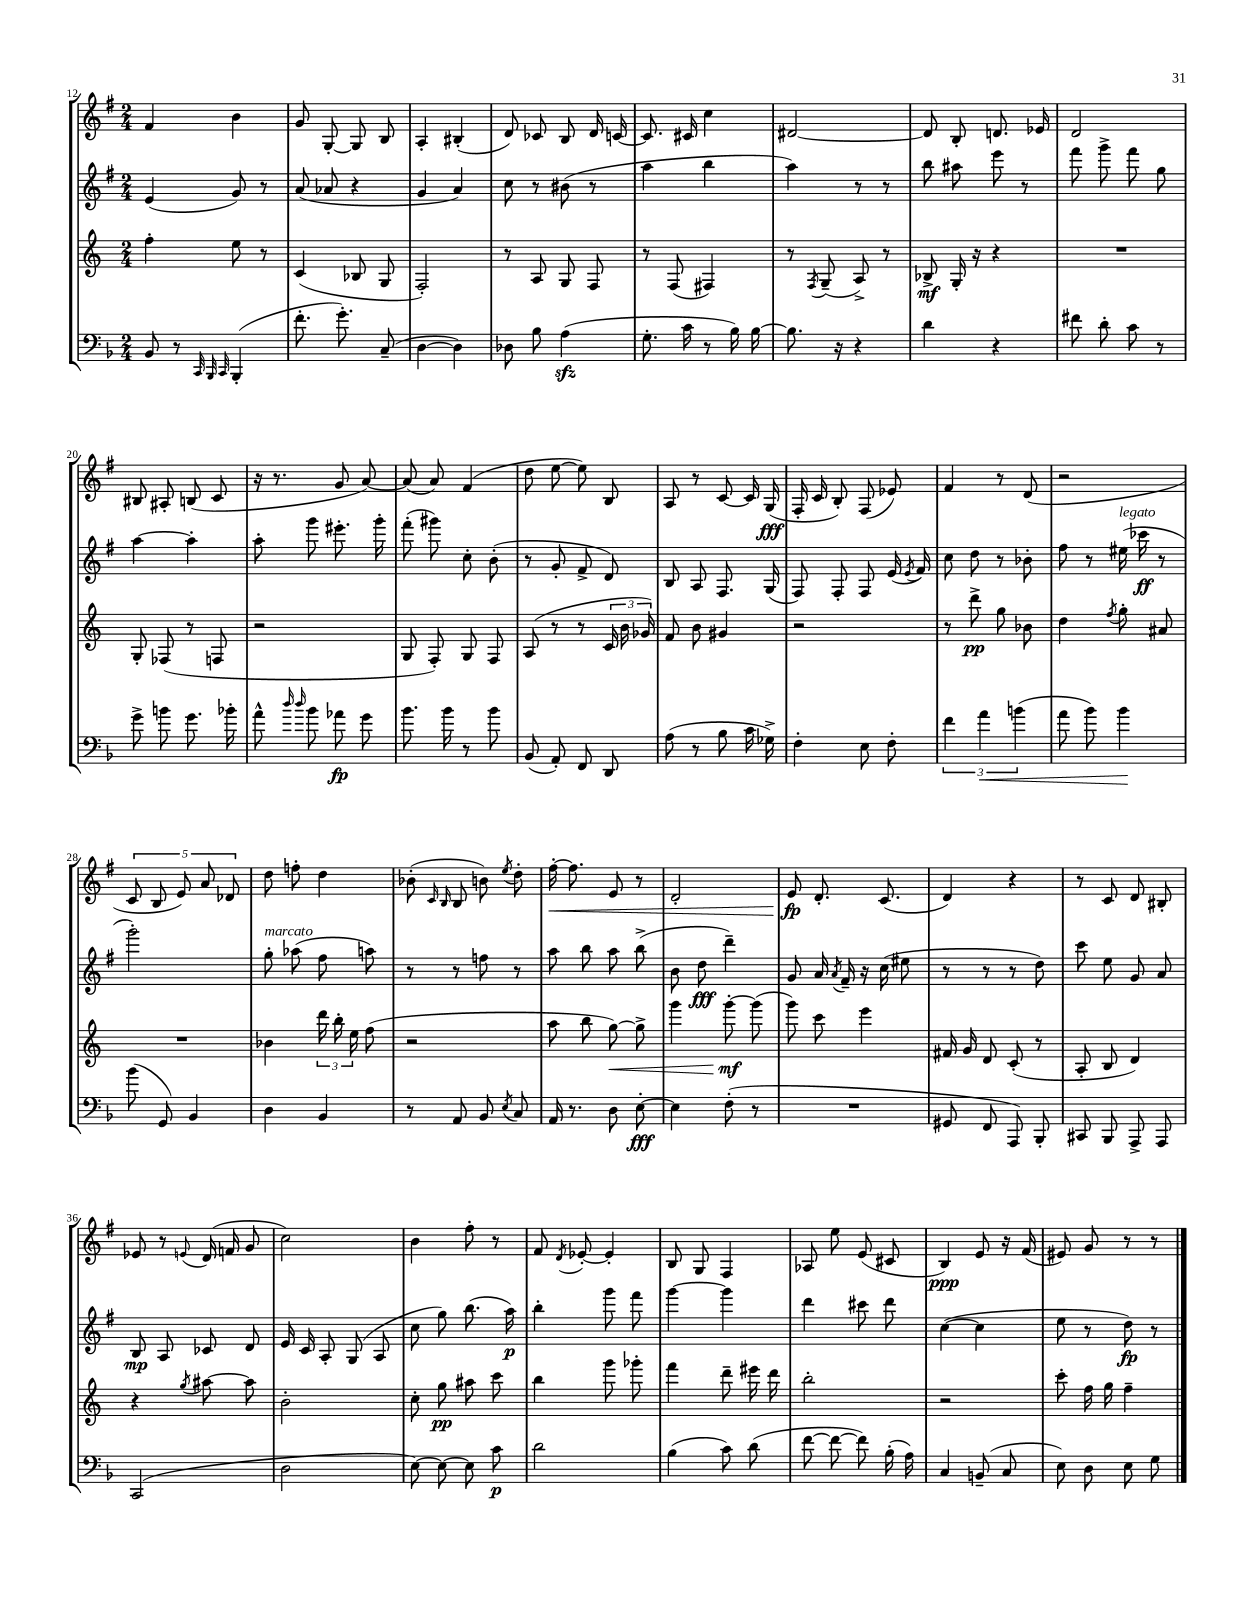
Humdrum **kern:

**kern	**kern	**kern	**kern
*staff4	*staff3	*staff2	*staff1
*clefF4	*clefG2	*clefG2	*clefG2
*k[b-]	*k[]	*k[f#]	*k[f#]
*M2/4	*M2/4	*M2/4	*M2/4
8BB-/	4ff'\	(4e/	4f#/
8r	.	.	.
32qqCC/	.	.	.
32qqBBB-/	.	.	.
32qqCC/	.	.	.
(4BBB-'/	8ee\	8g/)	4b\
.	8r	8r	.
=	=	=	=
8.f'\	(4c/	(8a/	8g/
.	.	8a-/	[8G'/
8.g'\)	.	.	.
.	8B-/	4r	8G/]
(8C~/	8G/	.	8B/
=	=	=	=
[4D\	2F'/)	4g/	4A'/
4D\])	.	4a/)	(4B#'/
=	=	=	=
8D-\	8r	8cc\	8d/)
8B-\	8A/	8r	8c-/
(4A\	8G/	(8b#\	8B/
.	8F/	8r	16d/
.	.	.	[16c/
=	=	=	=
8.G'\	8r	4aa\	8.c/]
.	(8F/	.	.
16c\	.	.	16c#/
8r	4F#/)	4bb\	4cc\
16B-\)	.	.	.
[16B-\	.	.	.
=	=	=	=
8.B-\]	8r	4aa\)	[2d#/
.	8qF/	.	.
.	(8G~/	.	.
16r	.	.	.
4r	8A^/)	8r	.
.	8r	8r	.
=	=	=	=
4d\	8B-^/	8bb\	8d#/]
.	16G'/	8aa#\	8B'/
.	16r	.	.
4r	4r	8eee\	8.d/
.	.	8r	.
.	.	.	16e-/
=	=	=	=
8f#\	2r	8fff#\	2d/
8d'\	.	8ggg^\	.
8c\	.	8fff#\	.
8r	.	8gg\	.
=	=	=	=
8g^\	8G'/	[4aa\	8B#/
8b\	(8F-/	.	8A#'/
8.g\	8r	4aa'\]	(8B/
.	8F/	.	8c/
16b-'\	.	.	.
=	=	=	=
8a^^\	2r	8aa'\	16r
.	.	.	8.r
16qqdd/	.	.	.
16qqdd/	.	.	.
8b-\	.	8ggg\	.
8a-\	.	8.eee#'\	8g/
8g\	.	.	[8a/)
.	.	16ggg'\	.
=	=	=	=
8.b-\	8G/	(8fff#'\	(8a/]
.	8F'/)	8ggg#\)	8a/)
16b-\	.	.	.
8r	8G/	8cc'\	(4f#/
8b-\	8F/	(8b'\	.
=	=	=	=
(8BB-/	(8A/	8r	8dd\
8AA'/)	8r	8g'/	[8ee\
8FF/	8r	8f#^/	8ee\])
8DD/	24c/	8d/)	8B/
.	24b\	.	.
.	24g-/)	.	.
=	=	=	=
(8A\	8f/	8B/	8A/
8r	8b\	8A/	8r
8B-\	4g#/	8.F#/	[8c/
16c\	.	.	16c/]
16G-^\)	.	(16G/	(16G/
=	=	=	=
4F'\	2r	8F#/)	16F#'/
.	.	.	16c/
.	.	8F#'/	8B'/)
8E\	.	8F#/	(8F#/
8F'\	.	(16e/	8e-/)
.	.	8qe/	.
.	.	16f#/)	.
=	=	=	=
6f\	8r	8cc\	4f#/
.	8ddd^\	8dd\	.
6a\	.	.	.
.	8gg\	8r	8r
(6b\	.	.	.
.	8b-\	8b-'\	(8d/
=	=	=	=
8a\	4dd\	8ff#\	2r
8b-\)	.	8r	.
.	8qff/	.	.
4b-\	8gg'\	(16ee#\	.
.	.	16ccc-\	.
.	8a#/	8r	.
=	=	=	=
(8b-\	2r	2ggg'\)	10c/
.	.	.	10B/
8GG/)	.	.	.
.	.	.	10e/)
4BB-/	.	.	.
.	.	.	10a/
.	.	.	10d-/
=	=	=	=
4D\	4b-\	8gg'\	8dd\
.	.	(8aa-\	8ff'\
4BB-/	24ddd\	8ff#\	4dd\
.	24bb'\	.	.
.	24ee\	.	.
.	(8ff\	8aa\)	.
=	=	=	=
8r	2r	8r	(8b-'\
.	.	.	16qqc/
.	.	.	16qqB/
8AA/	.	8r	8B/
8BB-/	.	8ff\	8b\)
8qE/	.	.	8qee/
8C/	.	8r	8dd'\
=	=	=	=
16AA/	8aa\	8aa\	[16ff#'\
8.r	.	.	8.ff#\]
.	8bb\	8bb\	.
8D\	[8gg\)	8aa\	8e/
[8E'\	8gg^\]	(8bb^\	8r
=	=	=	=
4E\]	4ggg\	8b\	2d'/
.	.	8dd\	.
(8F'\	[8ggg'\	4ddd~\)	.
8r	(8ggg\]	.	.
=	=	=	=
2r	8ggg\)	8g/	8e/
.	8ccc\	16a/	8.d'/
.	.	8qa/	.
.	.	16f#~/	.
.	4eee\	16r	.
.	.	(16cc\	(8.c/
.	.	8ee#\	.
=	=	=	=
8GG#/	16f#/	8r	4d/)
.	16g/	.	.
8FF/	8d/	8r	.
8AAA/)	(8c'/	8r	4r
8BBB-'/	8r	8dd\)	.
=	=	=	=
8CC#/	8A'/	8ccc\	8r
8BBB-/	8B/	8ee\	8c/
8AAA^/	4d/)	8g/	8d/
8AAA/	.	8a/	8B#'/
=	=	=	=
(2CC/	4r	8B/	8e-/
.	.	8A/	8r
.	8qgg/	.	8qqe/
.	[8aa#\	8c-/	(16d/
.	.	.	16f/
.	8aa#\]	8d/	8g/
=	=	=	=
2D\	2b'\	16e/	2cc\)
.	.	16c/	.
.	.	8A'/	.
.	.	(8G/	.
.	.	8A/	.
=	=	=	=
[8E\)	8cc'\	8cc\	4b\
8E\_	8gg\	8gg\)	.
8E\]	8aa#\	(8.bb\	8ff#'\
8c\	8ccc\	.	8r
.	.	16aa\)	.
=	=	=	=
2d\	4bb\	4bb'\	8f#/
.	.	.	8qd/
.	.	.	[8e-'/
.	8ggg\	8ggg\	4e-'/]
.	8ggg-'\	8fff#\	.
=	=	=	=
(4B-\	4fff\	[4ggg\	8B/
.	.	.	8G/
8c\)	8ddd~\	4ggg\]	4F#/
(8d\	16eee#\	.	.
.	16ddd\	.	.
=	=	=	=
[8f\	2bb'\	4ddd\	8A-/
8f\_	.	.	8ee\
8f\])	.	8ccc#\	(8e/
(16B-'\	.	8ddd\	8c#/
16A\)	.	.	.
=	=	=	=
4C/	2r	([4cc\	4B/)
(8BB~/	.	4cc\]	8e/
8C/	.	.	16r
.	.	.	(16f#/
=	=	=	=
8E\)	8ccc'\	8ee\	8e#/)
8D\	16ff\	8r	8g/
.	16gg\	.	.
8E\	4ff~\	8dd\)	8r
8G\	.	8r	8r
==	==	==	==
*-	*-	*-	*-
